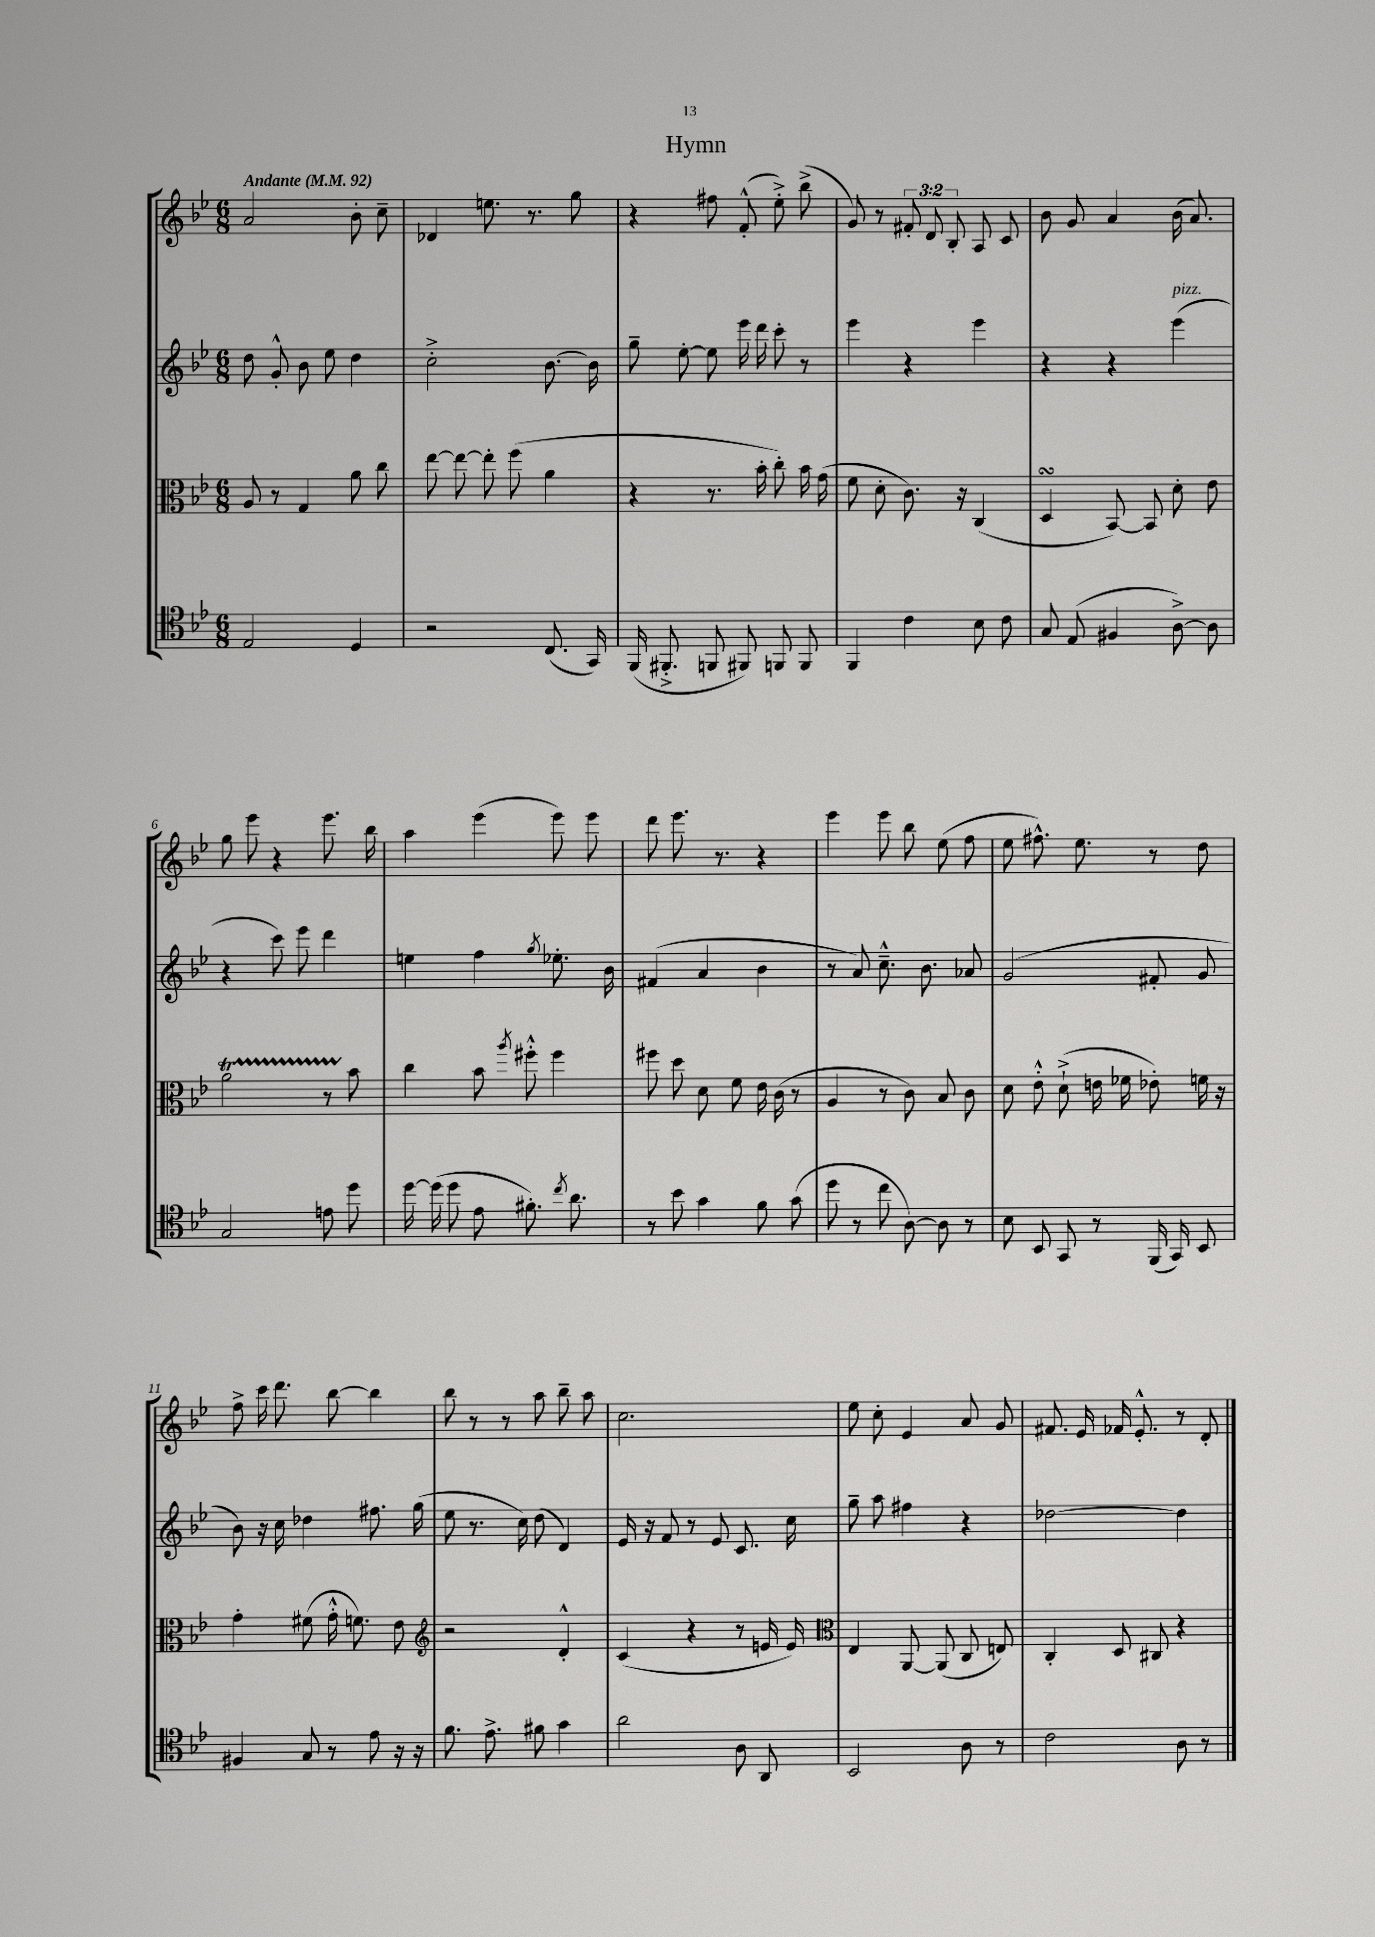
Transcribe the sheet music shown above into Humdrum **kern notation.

**kern	**kern	**kern	**kern
*staff4	*staff3	*staff2	*staff1
*clefC4	*clefC3	*clefG2	*clefG2
*k[b-e-]	*k[b-e-]	*k[b-e-]	*k[b-e-]
*M6/8	*M6/8	*M6/8	*M6/8
*MM92	*MM92	*MM92	*MM92
2E-/	8A/	8dd\	2a/
.	8r	8g'^^/	.
.	4G/	8b-\	.
.	.	8ee-\	.
4D/	8a\	4dd\	8b-'\
.	8cc\	.	8cc~\
=	=	=	=
2r	[8ee-\	2cc'^\	4d-/
.	8ee-\_	.	.
.	8ee-'\]	.	8.ee\
.	(8ff\	.	.
.	.	.	8.r
(8.C/	4a\	[8.b-\	.
.	.	.	8gg\
16GG/)	.	16b-\]	.
=	=	=	=
(16FF/	4r	8gg~\	4r
8.FF#'^/	.	.	.
.	.	[8ee-'\	.
8FF/	8.r	8ee-\]	8ff#\
8FF#/)	.	16eee-\	(8f'^^/
.	16b-'\	16ddd\	.
8FF/	8cc'\)	8ccc'\	8ee-'^\)
8FF/	16b-\	8r	(8bb-^\
.	(16g\	.	.
=	=	=	=
4FF/	8f\	4eee-\	8g/)
.	8d'\	.	8r
4c\	8.c\)	4r	12f#'/
.	.	.	12d/
.	.	.	12B-'/
.	16r	.	.
8B-\	(4C/	4eee-\	8A/
8c\	.	.	8c/
=	=	=	=
8G/	4D/	4r	8b-\
(8E-/	.	.	8g/
4F#/	[8BB-/)	4r	4a/
.	8BB-/]	.	.
[8A^\)	8d'\	(4eee-\	(16b-\
.	.	.	8.a/)
8A\]	8e-\	.	.
=	=	=	=
2G/	2a\	4r	8gg\
.	.	.	8eee-\
.	.	8ccc\)	4r
.	.	8eee-\	.
8e\	8r	4ddd\	8.eee-\
8dd\	8b-\	.	.
.	.	.	16bb-\
=	=	=	=
[16dd\	4cc\	4ee\	4aa\
(16dd\]	.	.	.
8dd\	.	.	.
8e-\	8b-\	4ff\	(4eee-\
.	8qaa/	.	.
8.f#'\)	8ff#'^^\	.	.
.	.	8qgg/	.
.	4ff#\	8.ee-'\	8eee-\)
8qcc/	.	.	.
8.a\	.	.	.
.	.	.	8eee-\
.	.	16b-\	.
=	=	=	=
8r	8ff#\	(4f#/	8ddd\
8b-\	8dd\	.	8.eee-\
4g\	8d\	4a/	.
.	.	.	8.r
.	8f\	.	.
8f\	16e-\	4b-\	4r
.	(16c\	.	.
(8g\	8r	.	.
=	=	=	=
8dd\	4A/	8r	4eee-\
8r	.	8a/)	.
8cc\	8r	8.cc~^^\	8eee-\
[8A\)	8c\)	.	8bb-\
.	.	8.b-\	.
8A\]	8B-/	.	(8ee-\
8r	8c\	8a-/	8ff\
=	=	=	=
8B-\	8d\	(2g/	8ee-\
8BB-/	8e-'^^\	.	8.ff#^^\)
8GG/	(8d`^\	.	.
.	.	.	8.ee-\
8r	16e\	.	.
.	16f-\	.	.
(16FF/	8e-'\)	8f#'/	8r
16GG/)	.	.	.
8BB-/	16f\	8g/	8dd\
.	16r	.	.
=	=	=	=
4F#/	4g'\	8b-\)	8ff^\
.	.	16r	16ccc\
.	.	16cc\	8.ddd\
8G/	(8f#\	4dd-\	.
8r	16g'^^\	.	[8bb-\
.	8.f\)	.	.
8e-\	.	8.ff#\	4bb-\]
16r	8e-\	.	.
16r	.	(16gg\	.
=	=	=	=
*	*clefG2	*	*
8.f\	2r	8ee-\	8bb-\
.	.	8.r	8r
8.e-^\	.	.	.
.	.	.	8r
.	.	16cc\)	.
8f#\	.	(8dd\	8aa\
4g\	4d'^^/	4d/)	8bb-~\
.	.	.	8aa\
=	=	=	=
2a\	(4c/	16e-/	2.cc\
.	.	16r	.
.	.	8f/	.
.	4r	8r	.
.	.	8e-/	.
8A\	8r	8.c/	.
8AA/	16e/	.	.
.	16e/)	16cc\	.
=	=	=	=
*	*clefC3	*	*
2BB-/	4E-/	8gg~\	8ee-\
.	.	8aa\	8cc'\
.	[8AA/	4ff#\	4e-/
.	(8AA/]	.	.
8A\	8C/	4r	8a/
8r	8E/)	.	8g/
=	=	=	=
2c\	4C'/	[2dd-\	8.f#/
.	.	.	16e-/
.	8D/	.	16f-/
.	.	.	8.e-'^^/
.	8C#/	.	.
8A\	4r	4dd-\]	8r
8r	.	.	8d'/
==	==	==	==
*-	*-	*-	*-
